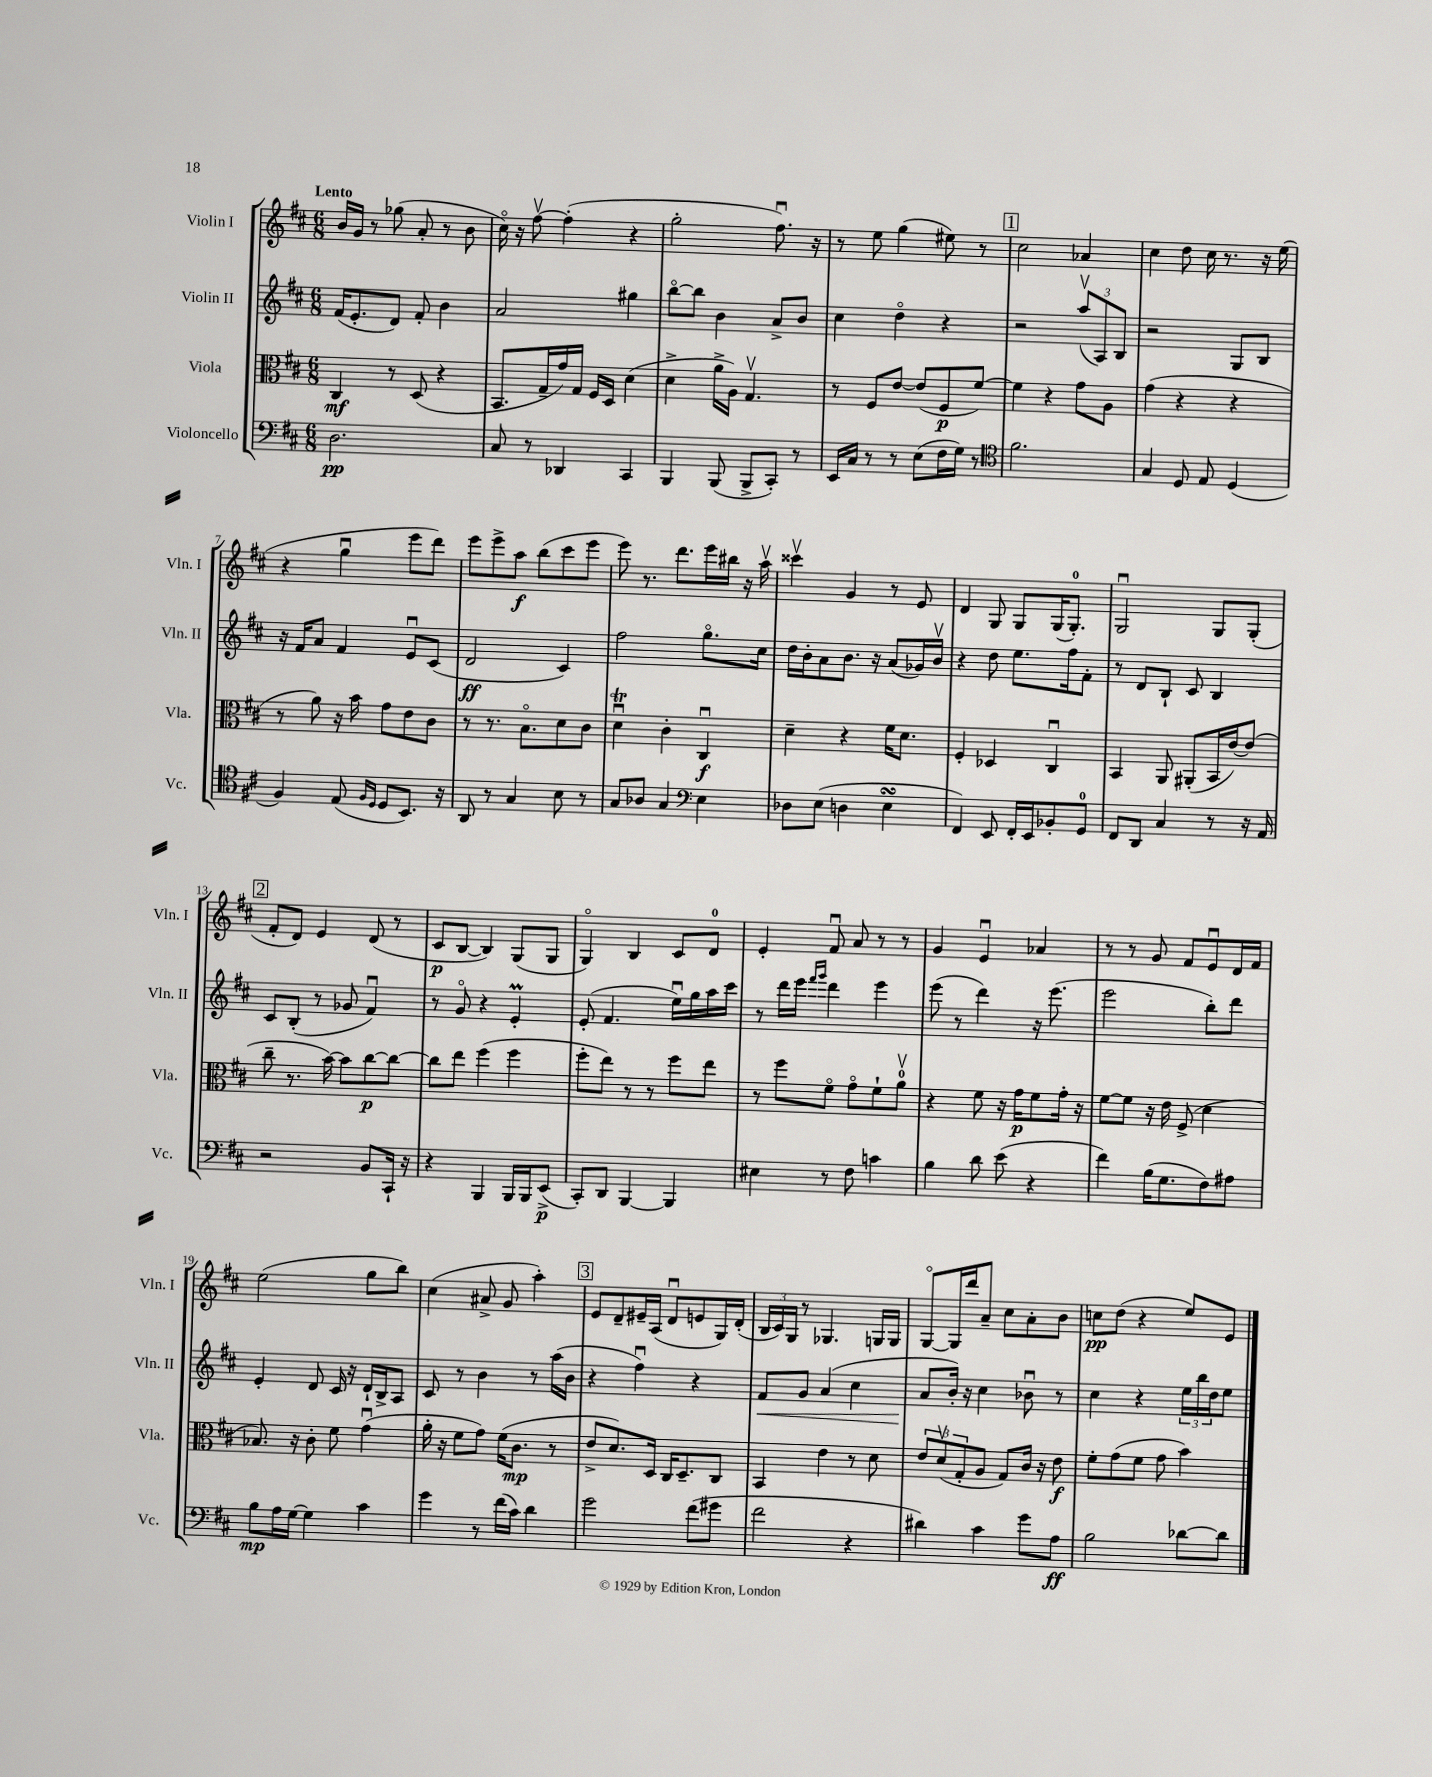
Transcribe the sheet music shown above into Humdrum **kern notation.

**kern	**kern	**kern	**kern
*staff4	*staff3	*staff2	*staff1
*clefF4	*clefC3	*clefG2	*clefG2
*k[f#c#]	*k[f#c#]	*k[f#c#]	*k[f#c#]
*M6/8	*M6/8	*M6/8	*M6/8
2.D	4C#	(16f#	16b
.	.	8.e'	16g
.	.	.	8r
.	8r	8d)	(8gg-
.	(8D	8f#'	8a'
.	4r	4b	8r
.	.	.	8b
=	=	=	=
8C#	8.BB	2a	16cc#o)
.	.	.	16r
8r	.	.	[8ff#v
.	16G~	.	.
4DD-	16g)	.	(4ff#']
.	16G	.	.
.	16F#	.	.
.	16D	.	.
4CC#	(4d	4gg#	4r
=	=	=	=
4BBB	4d^	[8bbo	2gg'
.	.	8bb]	.
(8BBB	16a^	4b	.
.	16A)	.	.
8BBB^	4.Gv	.	.
8CC#')	.	8a^	8.ff#u)
8r	.	8b	.
.	.	.	16r
=	=	=	=
16EE	8r	4cc#	8r
16C#	.	.	.
8r	8F#	.	8ee
8r	[8e	4ddo	(4gg
(8E	(8e]	.	.
16F#	8F#	4r	8ee#)
16G)	.	.	.
8r	[8f#)	.	8r
=	=	=	=
*clefC4	*	*	*
2.f#	4f#]	2r	2cc#
.	4r	.	.
.	8g	(12aav	4a-
.	.	12A)	.
.	8A	.	.
.	.	12B	.
=	=	=	=
4G	(4g	2r	4cc#
8D	4r	.	8dd
8E	.	.	16cc#
.	.	.	8.r
(4D	4r	8G	.
.	.	8B	16r
.	.	.	(16ee
=	=	=	=
4F#)	8r	16r	4r
.	.	16f#	.
.	8a)	8a	.
(8E	16r	4f#	4ggu
.	16b	.	.
16qqF#	.	.	.
16qqD	.	.	.
8D	8g	.	.
8.BB)	8e	8eu	8eee
.	8c#	(8c#	8ddd)
16r	.	.	.
=	=	=	=
8AA	8r	2d	8eee
8r	8.r	.	8eee^
4G	.	.	8aa
.	8.Bo	.	.
.	.	.	(8bb
8B	8d	4c#)	8ccc#
8r	8c#	.	8eee
=	=	=	=
8G	4du	2ff#	8eee)
8A-	.	.	8.r
4G	4c#'	.	.
.	.	.	8.ddd
*clefF4	*	*	*
4E	4C#u	8.ggo	16eee
.	.	.	16bb#
.	.	.	16r
.	.	16cc#	16aav
=	=	=	=
8D-	4d~	16dd	4ccc##v
.	.	16b'	.
(8E	.	8a	.
4D	4r	8.b	4g
.	.	16r	.
4E	16f#	(8a	8r
.	8.d	.	.
.	.	16g-)	8e
.	.	16bv	.
=	=	=	=
4FF#)	4F#'	4r	4d
8EE	4D-	8dd	8G
16FF#'	.	8.ee	8G
16EE	.	.	.
8BB-'	4C#u	.	(16G
.	.	16ff#	8.G')
8GG	.	8f#'	.
=	=	=	=
8FF#	4BB	8r	2Gu
8DD	.	8d	.
4C#	8AA	8B`	.
.	(8AA#'	8c#	.
8r	16BB	4B	8G
.	[16e)	.	.
16r	(8e]	.	(8G'
16AA	.	.	.
=	=	=	=
2r	8cc#~	8c#	8f#'
.	8.r	(8B'	8d)
.	.	8r	4e
.	[16b)	.	.
.	8b]	8g-	.
8BB	[8cc#	4f#u)	(8d
16CC#`	8cc#_	.	8r
16r	.	.	.
=	=	=	=
4r	8cc#]	8r	8c#
.	8ee	8go	[8B
4BBB	(4ff#	4r	4B])
16BBB	4ff#	4e'	(8G
16BBB	.	.	.
(8EE^	.	.	8G
=	=	=	=
8CC#')	8ff#'	(8e'	4Go)
8DD	8ee)	4.f#	.
[4BBB	8r	.	4B
.	8r	.	.
4BBB]	8ff#	16eeu)	8c#
.	.	16gg	.
.	8ee	16aa	8d
.	.	16ccc#	.
=	=	=	=
4E#	8r	8r	4e'
.	8ff#	16ddd	.
.	.	16eee	.
.	.	16qqfff#	.
.	.	16qqggg	.
8r	8f#o	4ddd	8f#u
8F#	8go	.	8a
4c	8f#`	4eee	8r
.	8av	.	8r
=	=	=	=
4B	4r	(8eee	4g
.	.	8r	.
8d	8f#	4ddd)	4eu
(8e	16r	.	.
.	16g	.	.
4r	8f#	16r	4a-
.	.	(8.eee	.
.	16g'	.	.
.	16r	.	.
=	=	=	=
4f#)	[8f#	2eee	8r
.	8f#]	.	8r
(16B	16r	.	8g
8.G	16e	.	.
.	(8F#^	.	8f#
8F#)	4d	8bb')	8eu
8A#	.	8ddd	16d
.	.	.	16f#
=	=	=	=
8B	8.B-)	4e'	(2ee
16A	.	.	.
[16G	16r	.	.
4G]	8c#'	8d	.
.	8f#	16c#	.
.	.	16r	.
4c#	(4gu	16d`	8gg
.	.	16B^	.
.	.	8A	8bb)
=	=	=	=
4g	16a'	8c#	(4cc#
.	16r	.	.
.	8f#	8r	.
8r	8g)	4b	8a#^
(16f#	(16f#	.	8g
16c#)	8.c#	.	.
4d	.	8r	4aa')
.	8r	(16aa	.
.	.	16b	.
=	=	=	=
2g	8e^	4r	8e
.	8.d)	.	8d~
.	.	4ff#u)	16e#~
.	16D	.	(16A
.	16C#	.	8du
.	8.D~	.	.
(8f#	.	4r	8e
8g#	8C#	.	16G)
.	.	.	(16d'
=	=	=	=
2f#	4BB	8f#	24B
.	.	.	24c#)
.	.	.	24G
.	.	8g	8r
.	4e	(4a	4.G-
4r	8r	4cc#	.
.	8d	.	16G
.	.	.	16G
=	=	=	=
4d#)	12e	8a	[8Go
.	(12dv	.	.
.	.	16b')	16G]
.	12G'	.	.
.	.	16r	16ddd
4c#	8A	4cc#	8a~
.	8G)	.	8cc#
8g	16c#	8b-u	8a'
.	16r	.	.
8A	8e	8r	8b
=	=	=	=
2B	8f#'	4cc#	8cc
.	(8g	.	(8dd
.	8f#	4r	4r
.	8g	.	.
[8d-	4b)	24ee	8ee)
.	.	24bb	.
.	.	24dd	.
8d-]	.	8ee	8e
==	==	==	==
*-	*-	*-	*-
